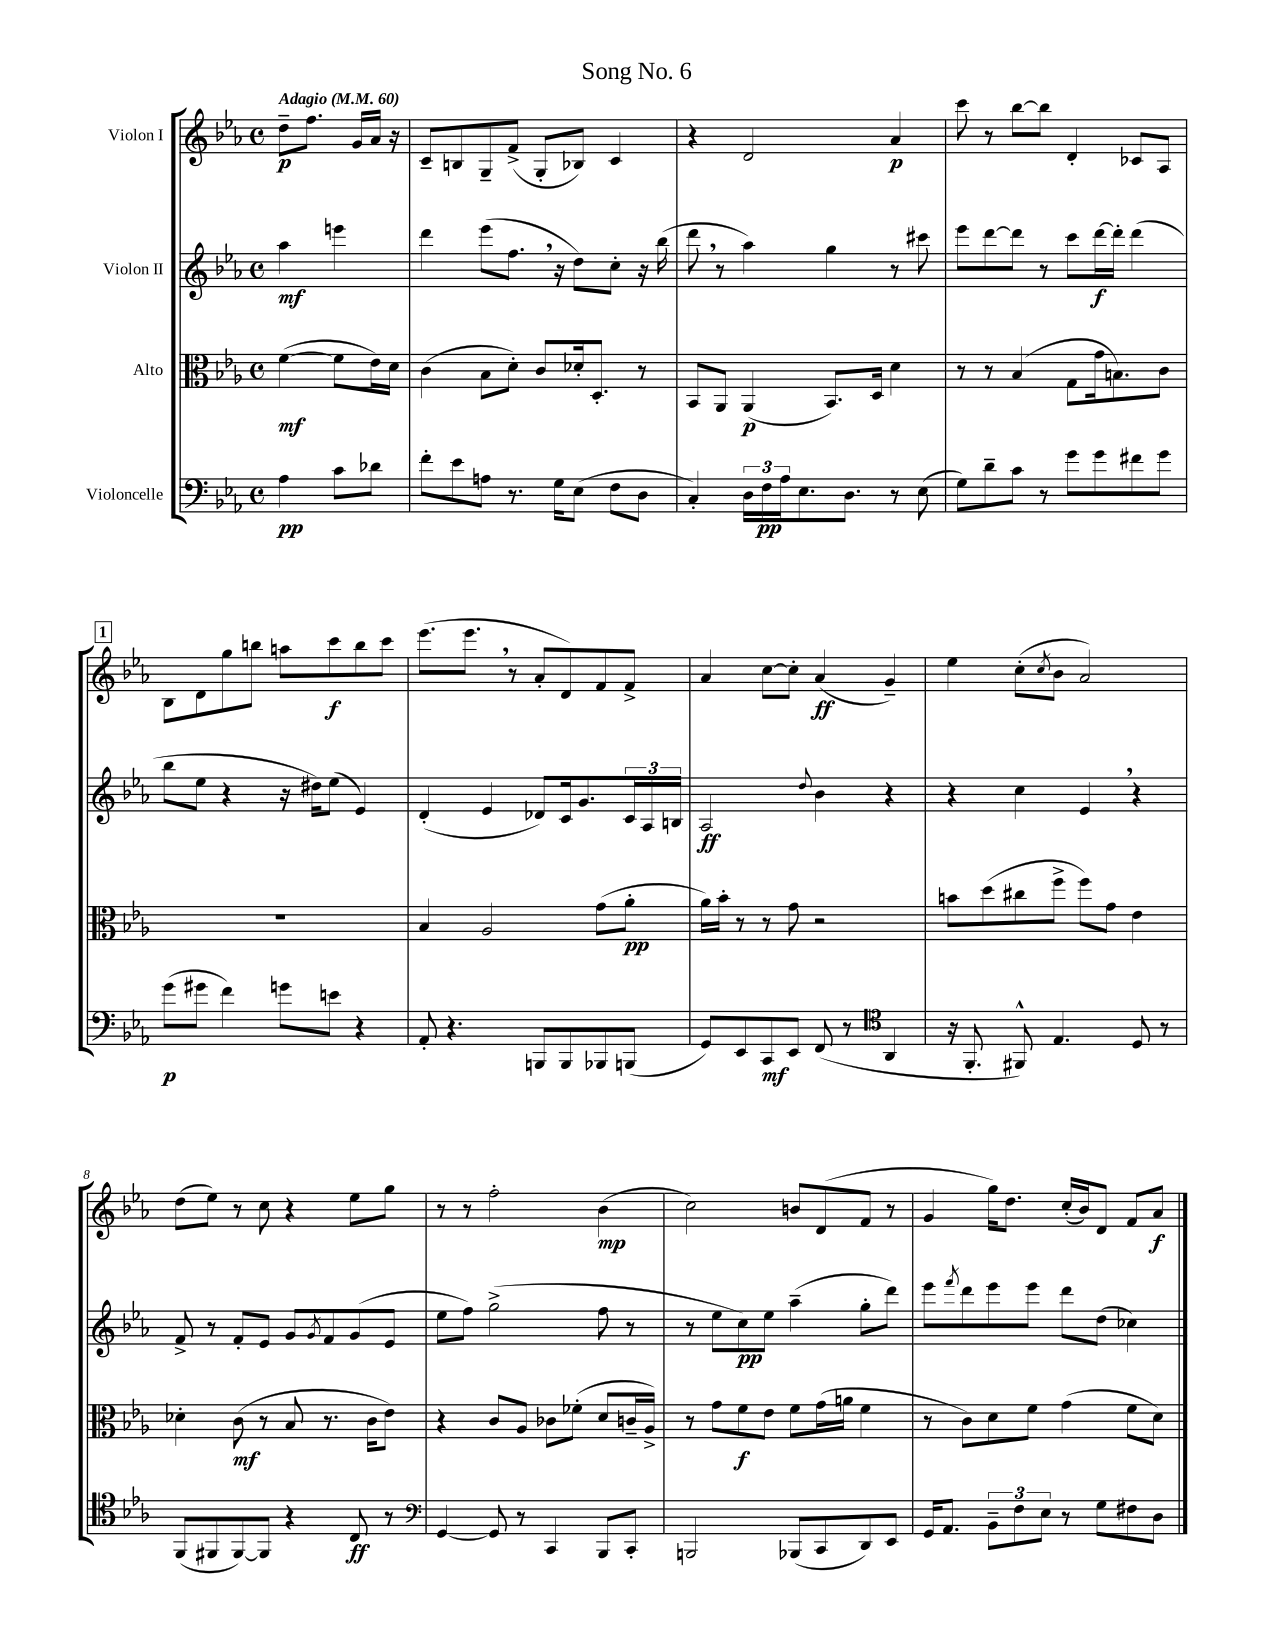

**kern	**dynam	**kern	**dynam	**kern	**dynam	**kern	**dynam
*part4	*part4	*part3	*part3	*part2	*part2	*part1	*part1
*staff4	*staff4	*staff3	*staff3	*staff2	*staff2	*staff1	*staff1
*I"Violoncelle	*	*I"Alto	*	*I"Violon II	*	*I"Violon I	*
*clefF4	*	*clefC3	*	*clefG2	*	*clefG2	*
*k[b-e-a-]	*	*k[b-e-a-]	*	*k[b-e-a-]	*	*k[b-e-a-]	*
*M4/4	*	*M4/4	*	*M4/4	*	*M4/4	*
*met(c)	*	*met(c)	*	*met(c)	*	*met(c)	*
*MM60	*	*MM60	*	*MM60	*	*MM60	*
=	=	=	=	=	=	=	=
!	!	!	!	!	!	!LO:TX:a:B:t=Adagio	!
4A-\	pp	([4f\	mf	4aa-\	mf	8dd~\L	p
.	.	.	.	.	.	8.ff\J	.
8c\L	.	8f\L]	.	4eeen\	.	.	.
.	.	.	.	.	.	16g/LL	.
8d-X\J	.	16e-\L)	.	.	.	16a-/JJ	.
.	.	16d\JJ	.	.	.	16r	.
=1	=1	=1	=1	=1	=1	=1	=1
8f'\L	.	(4c\	.	4ddd\	.	8c~/L	.
8e-\	.	.	.	.	.	8Bn/	.
8An\J	.	8B-\L	.	(8eee-\L	.	8G~/	.
8.r	.	8d'\J)	.	8.ff,\J	.	(8f^/J	.
.	.	8c/L	.	.	.	8G'/L	.
16G\KL	.	.	.	16r	.	.	.
(8E-\J	.	16d-X'/k	.	8dd\L)	.	8B-X/J)	.
.	.	8.D'/J	.	.	.	.	.
8F\L	.	.	.	8cc'\J	.	4c/	.
8D\J	.	8r	.	16r	.	.	.
.	.	.	.	(16bb-\	.	.	.
=2	=2	=2	=2	=2	=2	=2	=2
4C'/)	.	8BB-/L	.	8ddd,\	.	4r	.
.	.	8AA-/J	.	8r	.	.	.
24D\LL	.	(4AA-/	p	4aa-\)	.	2d/	.
24F\	pp	.	.	.	.	.	.
24A-\J	.	.	.	.	.	.	.
8.E-\	.	.	.	.	.	.	.
.	.	8.BB-/L)	.	4gg\	.	.	.
8.D\J	.	.	.	.	.	.	.
.	.	16D/Jk	.	.	.	.	.
8r	.	4d\	.	8r	.	4a-/	p
(8E-\	.	.	.	8ccc#X\	.	.	.
=3	=3	=3	=3	=3	=3	=3	=3
8G\L)	.	8r	.	8eee-\L	.	8ccc\	.
8d~\	.	8r	.	[8ddd\	.	8r	.
8c\J	.	(4B-/	.	8ddd\J]	.	[8bb-\L	.
8r	.	.	.	8r	.	8bb-\J]	.
8g\L	.	8G\L	.	8ccc\L	.	4d'/	.
8g\	.	16g\k	.	[16ddd\L	f	.	.
.	.	8.Bn\)	.	16ddd'\JJ]	.	.	.
8f#X\	.	.	.	(4ddd\	.	8c-X/L	.
8g\J	.	8c\J	.	.	.	8A-/J	.
!!LO:LB:g=z
!!LO:REH:place=s1:t=1
=4	=4	=4	=4	=4	=4	=4	=4
(8g\L	p	1r	.	8bb-\L	.	8B-\L	.
8g#X\J	.	.	.	8ee-\J	.	8d\	.
4f\)	.	.	.	4r	.	8gg\	.
.	.	.	.	.	.	8bbn\J	.
8gn\L	.	.	.	16r	.	8aan\L	.
.	.	.	.	16dd#X\KL)	.	.	.
8en\J	.	.	.	(8ee-\J	.	8ccc\	f
4r	.	.	.	4e-/)	.	8bb\	.
.	.	.	.	.	.	8ccc\J	.
=5	=5	=5	=5	=5	=5	=5	=5
8AA-'/	.	4B-/	.	(4d'/	.	(8.eee-\L	.
4.r	.	.	.	.	.	.	.
.	.	.	.	.	.	8.eee-,\J	.
.	.	2A-/	.	4e-/	.	.	.
.	.	.	.	.	.	8r	.
8BBBn/L	.	.	.	8d-X/L)	.	8a-'/L	.
8BBB/	.	.	.	16c/k	.	8d/)	.
.	.	.	.	8.g/	.	.	.
8BBB-X/	.	(8g\L	.	.	.	8f/	.
(8BBBn/J	.	8a-'\J	pp	24c/L	.	8f^/J	.
.	.	.	.	24A-/	.	.	.
.	.	.	.	24Bn/JJ	.	.	.
=6	=6	=6	=6	=6	=6	=6	=6
8GG/L)	.	16a-\LL)	.	2A-/	ff	4a-/	.
.	.	16b-'\JJ	.	.	.	.	.
8EE-/	.	8r	.	.	.	.	.
8CC/	mf	8r	.	.	.	[8cc\L	.
8EE-/J	.	8g\	.	.	.	8cc'\J]	.
.	.	.	.	8qqdd/	.	.	.
(8FF/	.	2r	.	4b-\	.	(4a-/	ff
8r	.	.	.	.	.	.	.
*clefC4	*	*	*	*	*	*	*
4AA-/	.	.	.	4r	.	4g~/)	.
=7	=7	=7	=7	=7	=7	=7	=7
16r	.	8bn\L	.	4r	.	4ee-\	.
8.FF'/	.	.	.	.	.	.	.
.	.	(8dd\	.	.	.	.	.
8FF#X^^/)	.	8cc#X\	.	4cc\	.	(8cc'\L	.
.	.	.	.	.	.	8qcc/	.
4.E-/	.	8ff^\J	.	.	.	8b-\J	.
.	.	8ff\L)	.	4e-,/	.	2a-/)	.
.	.	8g\J	.	.	.	.	.
8D/	.	4e-\	.	4r	.	.	.
8r	.	.	.	.	.	.	.
!!LO:LB:g=z
=8	=8	=8	=8	=8	=8	=8	=8
(8FF/L	.	4d-X'\	.	8f^/	.	(8dd\L	.
8FF#X/	.	.	.	8r	.	8ee-\J)	.
[8FF#/)	.	(8c\	mf	8f'/L	.	8r	.
8FF#/J]	.	8r	.	8e-/J	.	8cc\	.
4r	.	8B-/	.	8g/L	.	4r	.
.	.	.	.	8qg/	.	.	.
.	.	8.r	.	8f/	.	.	.
8C/	ff	.	.	(8g/	.	8ee-\L	.
.	.	16c\KL	.	.	.	.	.
8r	.	8e-\J)	.	8e-/J	.	8gg\J	.
=9	=9	=9	=9	=9	=9	=9	=9
*clefF4	*	*	*	*	*	*	*
[4GG/	.	4r	.	8ee-\L	.	8r	.
.	.	.	.	8ff\J)	.	8r	.
8GG/]	.	8c/L	.	(2gg^\	.	2ff'\	.
8r	.	8A-/J	.	.	.	.	.
4CC/	.	8c-X\L	.	.	.	.	.
.	.	(8f-X'\J	.	.	.	.	.
8BBB-/L	.	8d/L	.	8ff\	.	(4b-\	mp
8CC'/J	.	16cn~/L	.	8r	.	.	.
.	.	16A-^/JJ)	.	.	.	.	.
=10	=10	=10	=10	=10	=10	=10	=10
2BBBn/	.	8r	.	8r	.	2cc\)	.
.	.	8g\L	.	8ee-\L	.	.	.
.	.	8f\	f	8cc\)	pp	.	.
.	.	8e-\J	.	8ee-\J	.	.	.
(8BBB-X/L	.	8f\L	.	(4aa-~\	.	8bn/L	.
8CC/	.	(16g\L	.	.	.	(8d/	.
.	.	16an\JJ	.	.	.	.	.
8DD/)	.	4f\	.	8gg'\L	.	8f/J	.
8EE-/J	.	.	.	8ddd\J)	.	8r	.
=11	=11	=11	=11	=11	=11	=11	=11
16GG/KL	.	8r	.	8eee-\L	.	4g/	.
8.AA-/J	.	.	.	.	.	.	.
.	.	.	.	8qfff/	.	.	.
.	.	8c\L)	.	8ddd\	.	.	.
12BB-~\L	.	8d\	.	8eee-\	.	16gg\KL)	.
.	.	.	.	.	.	8.dd\J	.
12F\	.	.	.	.	.	.	.
.	.	8f\J	.	8eee-\J	.	.	.
12E-\J	.	.	.	.	.	.	.
8r	.	(4g\	.	8ddd\L	.	(16cc'/LL	.
.	.	.	.	.	.	16b-/J)	.
8G\L	.	.	.	(8dd\J	.	8d/J	.
8F#X\	.	8f\L	.	4cc-X\)	.	8f/L	.
8D\J	.	8d\J)	.	.	.	8a-/J	f
==	==	==	==	==	==	==	==
*-	*-	*-	*-	*-	*-	*-	*-
